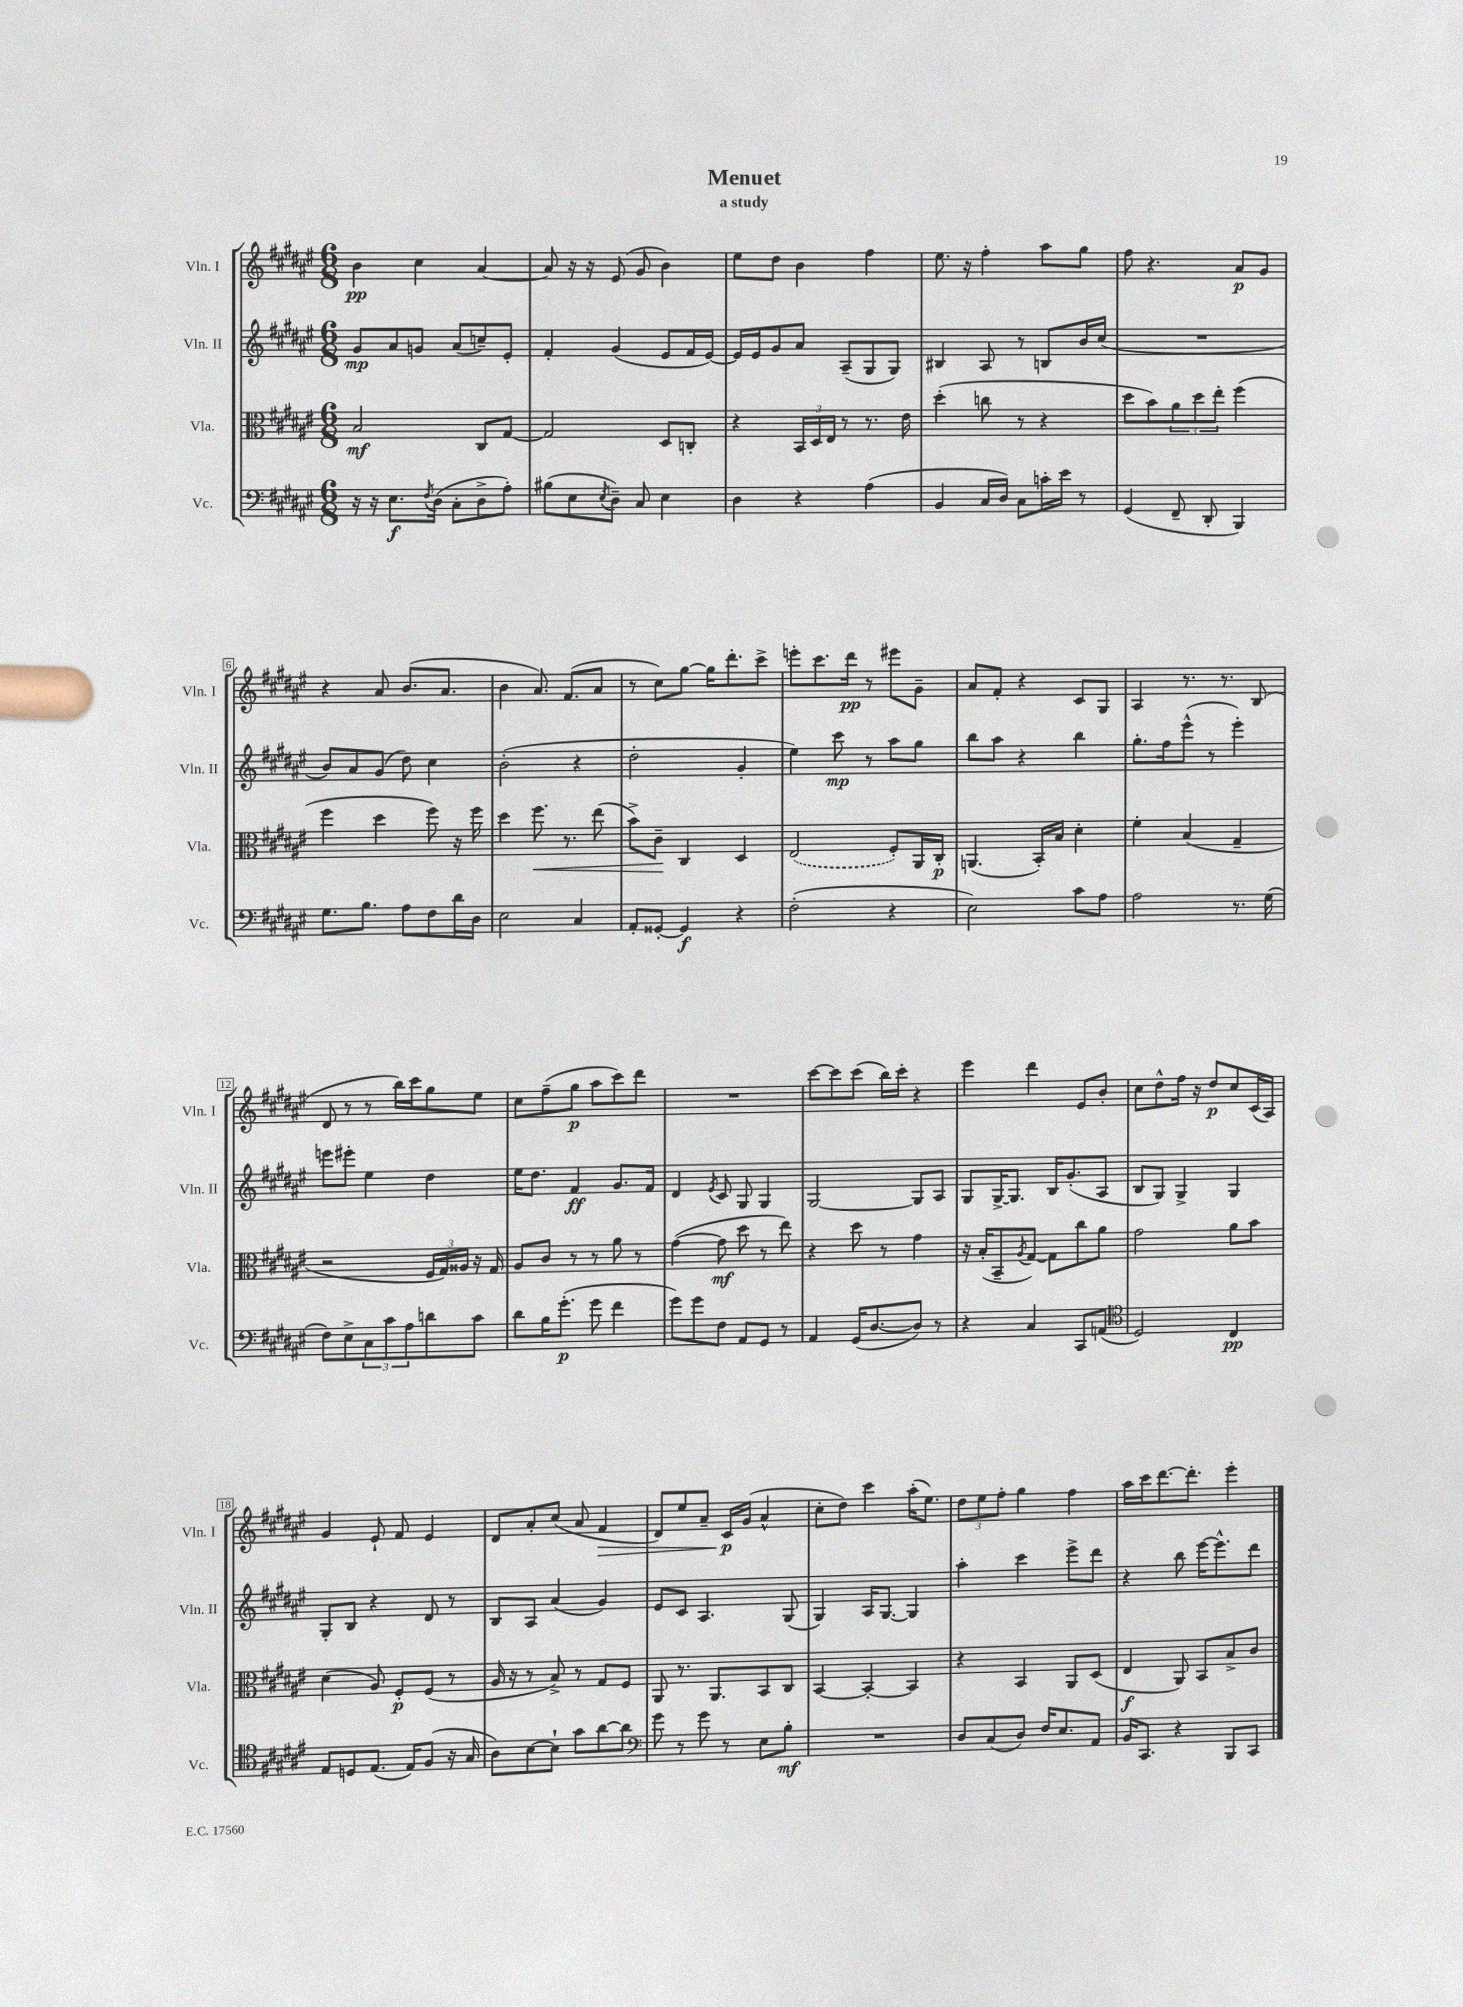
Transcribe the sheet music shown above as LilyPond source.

\header { title = "Menuet" subtitle = "a study" }
<<
\new StaffGroup <<
\new Staff = "s0" \with { instrumentName = "Vln. I" shortInstrumentName = "Vln. I" } {
    \clef treble \key fis \major \numericTimeSignature \time 6/8
    b'4\pp cis''4 ais'4~ |
    ais'8 r16 r16 eis'8( gis'8 b'4) |
    eis''8 dis''8 b'4 fis''4 |
    eis''8. r16 fis''4-. ais''8 gis''8 |
    fis''8 r4. ais'8\p gis'8 |
    r4 ais'8 b'8.( ais'8. |
    b'4 ais'8.) fis'8.( ais'8 |
    r8 cis''8) gis''8~ gis''16 dis'''8.-. cis'''8-> |
    e'''8-. cis'''8. dis'''16\pp r8 eis'''8 gis'8-- |
    ais'8 fis'8-. r4 cis'8 gis8 |
    ais4 r8. r8. b8( |
    dis'8 r8 r8 b''16) cis'''16 gis''8 eis''8 |
    cis''8 fis''8--( gis''8\p ais''8 cis'''8) dis'''8 |
    R2. |
    cis'''8~ cis'''8 cis'''8( b''16) cis'''16-. r4 |
    eis'''4 dis'''4 eis'8 b'8-. |
    cis''8 dis''8-^ fis''16 r16 dis''8\p cis''8 cis'16( ais16) |
    gis'4 eis'8-! fis'8 eis'4 |
    dis'8 ais'8-. cis''8( ais'8 fis'4\> |
    dis'8) eis''8 ais'8-- cis'16\p\! gis'16( ais'4-^ |
    cis''8-. dis''8) cis'''4 ais''16-.( eis''8.) |
    \tuplet 3/2 { dis''8 eis''8 fis''8-. } gis''4 fis''4 |
    ais''16 cis'''16 dis'''8.~ dis'''8.-. eis'''4-. \bar "|." |
}
\new Staff = "s1" \with { instrumentName = "Vln. II" shortInstrumentName = "Vln. II" } {
    \clef treble \key fis \major \numericTimeSignature \time 6/8
    gis'8\mp ais'8 g'8 ais'8( c''8--) eis'8-. |
    fis'4-. gis'4( eis'8 fis'16 eis'16~) |
    eis'16 eis'16 gis'8 ais'8 ais8--( gis8 gis8) |
    bis4 ais8 r8 b8 b'16 cis''16( |
    R2. |
    b'8) ais'8 gis'8( dis''8) cis''4 |
    b'2-.( r4 |
    dis''2-. gis'4-. |
    eis''4) cis'''8\mp r8 ais''8 gis''8 |
    b''8 ais''8 r4 b''4 |
    gis''8.-. fis''16 eis'''8-^( r8 eis'''4-.) |
    e'''8 eis'''8-. eis''4 dis''4 |
    eis''16 dis''8. fis'4\ff gis'8. fis'16 |
    dis'4 \acciaccatura { eis'8 } cis'8 gis8 gis4 |
    gis2~ gis8 ais8 |
    gis8 gis16~-> gis8. b16 gis'8.-.( ais8 |
    b8 gis8) gis4-> gis4 |
    gis8-. b8 r4 dis'8 r8 |
    b8 ais8 ais'4( gis'4) |
    eis'8 cis'8 ais4. gis8( |
    gis4) ais16 gis8.~ gis4 |
    ais''4-. cis'''4 eis'''8-> dis'''8 |
    r4 b''8 eis'''16~ eis'''8.-^ dis'''8 \bar "|." |
}
\new Staff = "s2" \with { instrumentName = "Vla." shortInstrumentName = "Vla." } {
    \clef alto \key fis \major \numericTimeSignature \time 6/8
    b2\mf cis8 gis8~ |
    gis2 dis8 c8-. |
    r4 \tuplet 3/2 { b,16 dis16 eis16 } r8 r8. eis'16 |
    dis''4-.( c''8 r8 r4 |
    dis''8 b'8) \tuplet 3/2 { ais'8 dis''8 eis''8-. } fis''4( |
    fis''4 dis''4 fis''8) r16 fis''16 |
    dis''4 fis''8.\< r8. eis''8( |
    b'8->) cis'8--\! cis4 dis4 |
    \once \slurDashed eis2( fis8-.) ais,16 cis16-.\p |
    a,4.( b,16-.) b16 dis'4-. |
    fis'4-. b4( gis4-- |
    r2 \tuplet 3/2 { fis16 gis16) aisis16 } r16 gis16 |
    ais8 cis'8 r8 r8 ais'8 r8 |
    gis'4~( gis'8\mf dis''8 r8 eis''8) |
    r4 dis''8 r8 gis'4 |
    r16 b16-.( b,8-- \acciaccatura { ais8 } gis8~) gis8 cis''8 ais'8 |
    gis'2 ais'8 b'8 |
    dis'4( ais8) fis8-.\p fis8( r8 |
    ais16 r16 r8 b8->) r8 gis8 fis8 |
    ais,8 r8. ais,8. b,8 cis8 |
    b,4~ b,4~-. b,4 |
    r4 b,4 ais,8 dis8( |
    eis4\f ais,8) b,8 b8-> cis'8 \bar "|." |
}
\new Staff = "s3" \with { instrumentName = "Vc." shortInstrumentName = "Vc." } {
    \clef bass \key fis \major \numericTimeSignature \time 6/8
    r16 r16 eis8.\f \acciaccatura { fis8 } dis16( cis8-. dis8-> ais8-.) |
    bis8( eis8 \acciaccatura { eis8 } dis8--) cis8 eis4 |
    dis4 r4 ais4( |
    b,4 cis16 dis16) cis8 c'16-. eis'16 r8 |
    gis,4( fis,8-- dis,8-. b,,4) |
    gis8. b8. ais8 fis8 dis'16 dis16 |
    eis2 cis4 |
    ais,8-. gisis,8~-. gisis,4\f r4 |
    fis2-.( r4 |
    eis2) cis'8 ais8 |
    ais2 r8. gis16( |
    fis8) eis8-> \tuplet 3/2 { cis8 cis'8 ais8 } d'8 cis'8 |
    dis'8 b16 gis'8.-.\p( gis'8 fis'4 |
    gis'8) gis'8 fis8 ais,8 gis,8 r8 |
    ais,4 gis,16( dis8.~ dis8) r8 |
    r4 cis4 cis,8 a,8( |
    \clef tenor dis2) cis4\pp |
    eis8 d8 eis8.( eis16) fis8( r16 gis16 |
    ais8) b8~ b8-! gis'8 ais'8~ ais'8 |
    \clef bass gis'8 r8 gis'8 r8 eis8 b8-.\mf |
    R2. |
    dis8 cis8( dis8) fis16 eis8. ais,8 |
    b,16 cis,8. r4 b,,8 cis,8 \bar "|." |
}
>>
>>
\layout { \context { \Score \override BarNumber.stencil = #(make-stencil-boxer 0.1 0.3 ly:text-interface::print) } }
